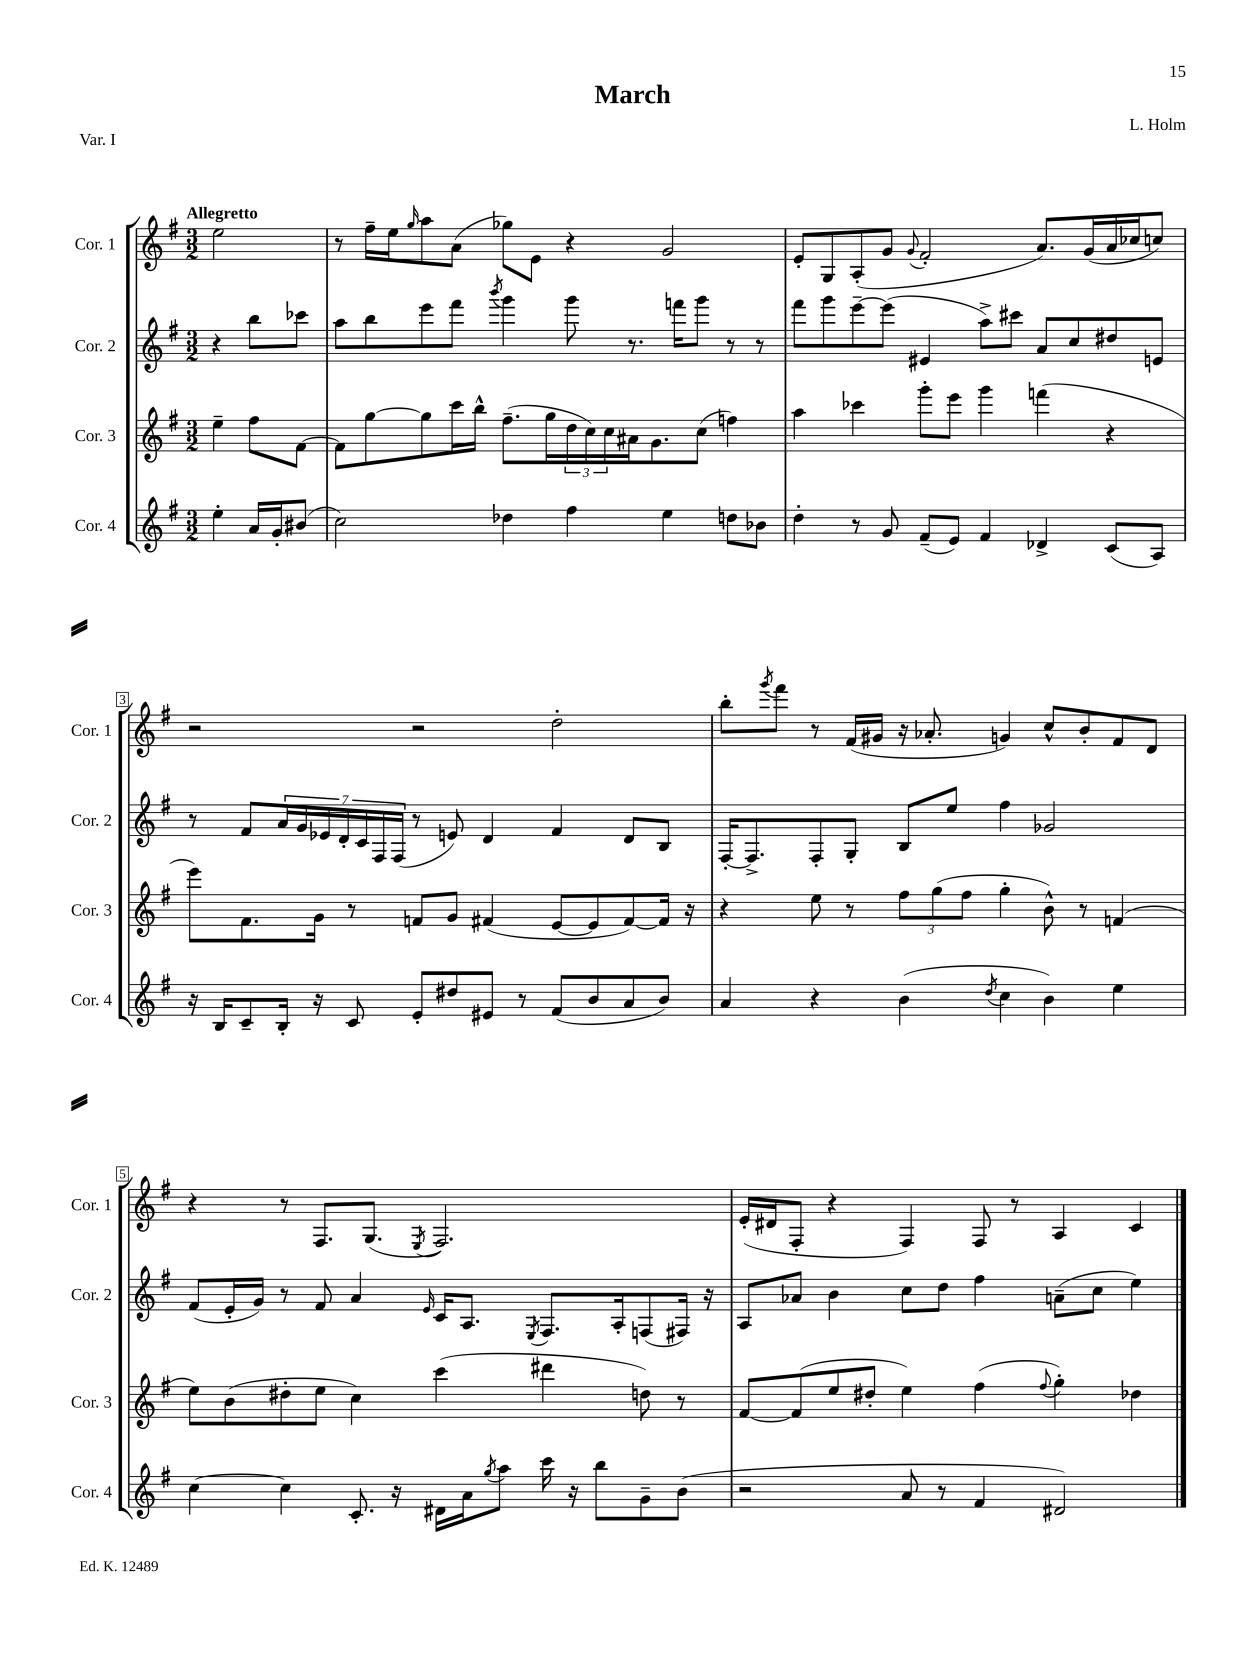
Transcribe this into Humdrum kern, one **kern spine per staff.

**kern	**kern	**kern	**kern
*staff4	*staff3	*staff2	*staff1
*clefG2	*clefG2	*clefG2	*clefG2
*k[f#]	*k[f#]	*k[f#]	*k[f#]
*M3/2	*M3/2	*M3/2	*M3/2
4ee'	4ee~	4r	2ee
16a	8ff#	8bb	.
16g'	.	.	.
(8b#	[8f#	8ccc-	.
=	=	=	=
2cc)	8f#]	8aa	8r
.	[8gg	8bb	16ff#~
.	.	.	16ee
.	.	.	16qqgg
.	8gg]	8eee	8aa
.	16ccc	8fff#	(8a
.	16bb^^	.	.
.	.	8qbbb	.
4dd-	(8.ff#~	4ggg	8gg-)
.	.	.	8e
.	16gg	.	.
4ff#	24dd	8ggg	4r
.	24cc)	.	.
.	24cc	.	.
.	16a#	8.r	.
.	8.g	.	.
4ee	.	.	2g
.	.	16fff	.
.	(8cc	8ggg	.
8dd	4ff)	8r	.
8b-	.	8r	.
=	=	=	=
4dd'	4aa	8fff#	8e'
.	.	8ggg	8G
8r	4ccc-	[8eee~	(8A'
8g	.	(8eee]	8g
.	.	.	8qqg
(8f#~	8ggg'	4e#	2f#'
8e)	8eee	.	.
4f#	4ggg	8aa^)	.
.	.	8ccc#	.
4d-^	(4fff	8a	8.a)
.	.	8cc	.
.	.	.	(16g
(8c	4r	8dd#	16a
.	.	.	16cc-
8A)	.	8e	8cc)
=	=	=	=
16r	8eee)	8r	2r
16B	.	.	.
8c~	8.f#	8f#	.
16B'	.	28a	.
.	.	28g	.
16r	16g	.	.
.	.	28e-	.
.	.	28d'	.
8c	8r	.	.
.	.	28c	.
.	.	28F#	.
.	.	(28F#	.
8e'	8f	8r	2r
8dd#	8g	8e)	.
8e#	(4f#	4d	.
8r	.	.	.
(8f#	[8e	4f#	2dd'
8b	8e]	.	.
8a	[8f#)	8d	.
8b)	16f#]	8B	.
.	16r	.	.
=	=	=	=
4a	4r	[16F#'	8bb'
.	.	8.F#^]	.
.	.	.	8qggg
.	.	.	8fff#
4r	8ee	8F#'	8r
.	8r	8G'	(16f#
.	.	.	16g#
(4b	12ff#	8B	16r
.	.	.	8.a-'
.	(12gg	.	.
.	.	8ee	.
.	12ff#	.	.
8qdd	.	.	.
4cc	4gg'	4ff#	4g)
4b)	8b^^)	2g-	8cc^^
.	8r	.	8b'
4ee	(4f	.	8f#
.	.	.	8d
=	=	=	=
[4cc	8ee)	(8f#	4r
.	(8b	16e'	.
.	.	16g)	.
4cc]	8dd#'	8r	8r
.	8ee	8f#	8.F#
8.c'	4cc)	4a	.
.	.	.	(8.G
16r	.	.	.
.	.	16qqe	8qE
16d#	(4ccc	16c	2.F#)
16a	.	8.A	.
8qgg	.	.	.
8aa	.	.	.
.	.	8qE	.
16ccc	4ddd#	8.F#	.
16r	.	.	.
8bb	.	.	.
.	.	16A'	.
8g~	8dd)	(8F	.
(8b	8r	16F#)	.
.	.	16r	.
=	=	=	=
2r	[8f#	8A	(16e'
.	.	.	16d#
.	(8f#]	8a-	8F#'
.	8ee	4b	4r
.	8dd#'	.	.
8a	4ee)	8cc	4F#)
8r	.	8dd	.
4f#	(4ff#	4ff#	8F#
.	.	.	8r
.	8qqff#	.	.
2d#)	4gg')	(8a~	4A
.	.	8cc	.
.	4dd-	4ee)	4c
==	==	==	==
*-	*-	*-	*-
